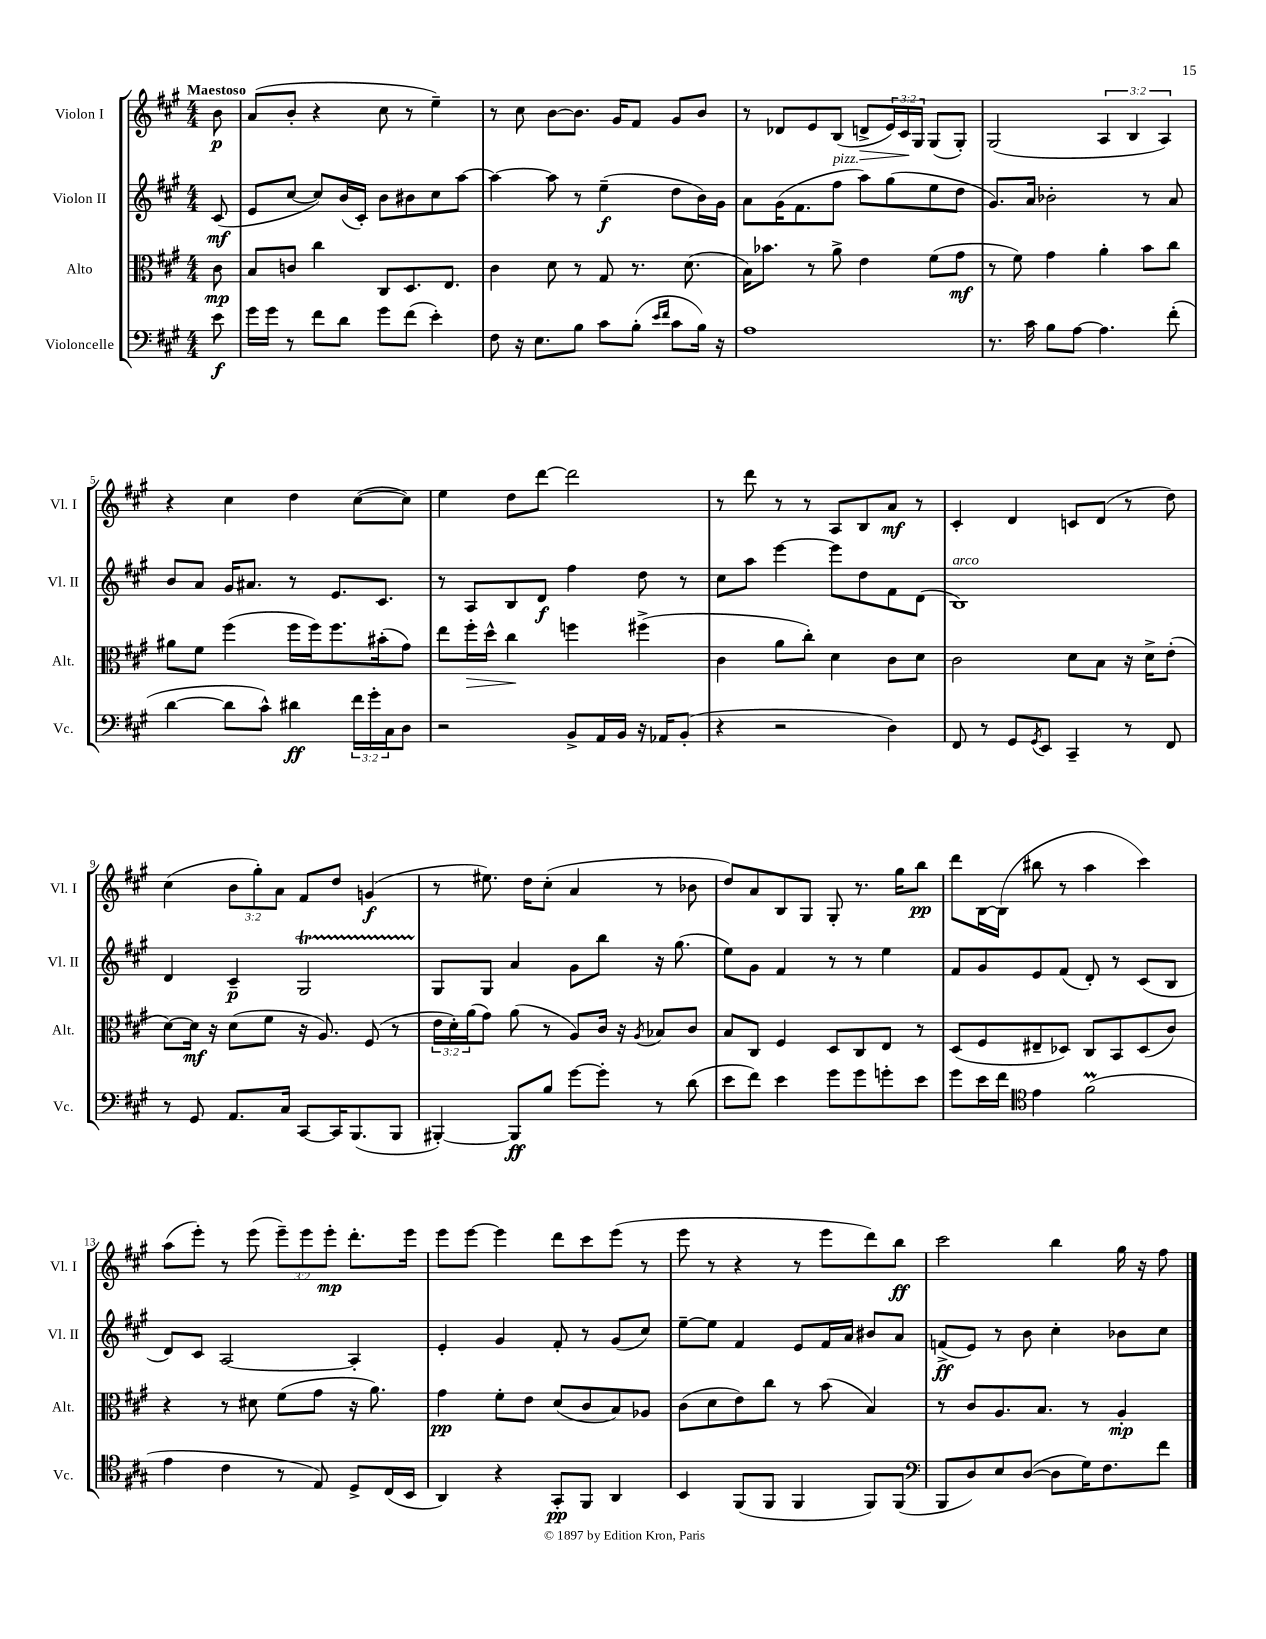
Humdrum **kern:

**kern	**dynam	**kern	**dynam	**kern	**dynam	**kern	**dynam
*part4	*part4	*part3	*part3	*part2	*part2	*part1	*part1
*staff4	*staff4	*staff3	*staff3	*staff2	*staff2	*staff1	*staff1
*I"Violoncelle	*	*I"Alto	*	*I"Violon II	*	*I"Violon I	*
*I'Vc.	*	*I'Alt.	*	*I'Vl. II	*	*I'Vl. I	*
*clefF4	*	*clefC3	*	*clefG2	*	*clefG2	*
*k[f#c#g#]	*	*k[f#c#g#]	*	*k[f#c#g#]	*	*k[f#c#g#]	*
*M4/4	*	*M4/4	*	*M4/4	*	*M4/4	*
=	=	=	=	=	=	=	=
!	!	!	!	!	!	!LO:TX:a:B:t=Maestoso	!
8e\	f	8c#\	mp	(8c#/	mf	8b\	p
=1	=1	=1	=1	=1	=1	=1	=1
16g#\LL	.	8B/L	.	8e/L	.	(8a/L	.
16g#\JJ	.	.	.	.	.	.	.
8r	.	8cn/J	.	[8cc#/J	.	8b'/J	.
8f#\L	.	4cc#\	.	8cc#/L])	.	4r	.
8d\J	.	.	.	(16b/L	.	.	.
.	.	.	.	16c#'/JJ)	.	.	.
8g#\L	.	8C#/L	.	8b\L	.	8cc#\	.
(8f#\J	.	8.D/	.	8b#X\	.	8r	.
4e'\)	.	.	.	8cc#\	.	4ee~\)	.
.	.	8.E/J	.	.	.	.	.
.	.	.	.	[8aa\J	.	.	.
=2	=2	=2	=2	=2	=2	=2	=2
8F#\	.	4c#\	.	4aa\_	.	8r	.
16r	.	.	.	.	.	8cc#\	.
8.E\L	.	.	.	.	.	.	.
.	.	8d\	.	8aa\]	.	[8b\L	.
8B\J	.	8r	.	8r	.	8.b\J]	.
8c#\L	.	8G#/	.	(4ee~\	f	.	.
.	.	.	.	.	.	16g#/KL	.
(8B'\J	.	8.r	.	.	.	8f#/J	.
16qqe/LL	.	.	.	.	.	.	.
16qqf#/JJ	.	.	.	.	.	.	.
8c#\L	.	.	.	8dd\L	.	8g#/L	.
.	.	(8.d\	.	.	.	.	.
16B\Jk)	.	.	.	16b\L)	.	8b/J	.
16r	.	.	.	16g#\JJ	.	.	.
=3	=3	=3	=3	=3	=3	=3	=3
1A	.	16B\KL)	.	8a\L	.	8r	.
.	.	8.b-X\J	.	.	.	.	.
.	.	.	.	(16g#\K	.	8d-X/L	.
.	.	.	.	8.f#\	.	.	.
.	.	8r	.	.	.	8e/	.
!	!	!	!	!LO:TX:a:i:t=pizz.	!	!	!
.	.	8a^\	.	8ff#\J	.	(8B/J	.
!	!	!	!	!	!	!	!LO:HP:b
.	.	4e\	.	8aa\L)	.	8dn^/L	>
.	.	.	.	(8gg#\	.	24e/L)	.
.	.	.	.	.	.	24c#/	.
.	.	.	.	.	.	24G#/JJ	]
.	.	(8f#\L	.	8ee\	.	(8G#/L	.
.	.	8g#\J	mf	8dd\J	.	8G#'/J)	.
=4	=4	=4	=4	=4	=4	=4	=4
8.r	.	8r	.	8.g#/L)	.	(2G#/	.
.	.	8f#\)	.	.	.	.	.
16c#\	.	.	.	16a/Jk	.	.	.
8B\L	.	4g#\	.	2b-X'\	.	.	.
[8A\J	.	.	.	.	.	.	.
4.A\]	.	4a'\	.	.	.	6A/	.
.	.	.	.	.	.	6B/	.
.	.	8b\L	.	8r	.	.	.
.	.	.	.	.	.	6A/)	.
(8f#'\	.	8cc#\J	.	8a/	.	.	.
!!LO:LB:g=z
=5	=5	=5	=5	=5	=5	=5	=5
[4d\	.	8a#X\L	.	8b/L	.	4r	.
.	.	8f#\J	.	8a/J	.	.	.
8d\L]	.	(4ff#\	.	16g#/KL	.	4cc#\	.
.	.	.	.	8.a#X/J	.	.	.
8c#^^\J)	.	.	.	.	.	.	.
4d#X\	ff	16ff#\LL	.	8r	.	4dd\	.
.	.	16ff#\J)	.	.	.	.	.
.	.	8.ff#\	.	8.e/L	.	.	.
24f#\LL	.	.	.	.	.	([8cc#\L	.
24g#'\	.	.	.	.	.	.	.
.	.	(16b#X'\k	.	8.c#/J	.	.	.
24C#\J	.	.	.	.	.	.	.
8D\J	.	8g#\J)	.	.	.	8cc#\J])	.
=6	=6	=6	=6	=6	=6	=6	=6
2r	.	8ee\L	.	8r	.	4ee\	.
!	!	!	!LO:HP:b	!	!	!	!
.	.	16ff#'\L	>	8A/L	.	.	.
.	.	16dd^^\JJ	.	.	.	.	.
.	.	4cc#\	.	8B/	.	8dd\L	.
.	.	.	.	8d/J	f	[8ddd\J	.
8BB^/L	.	4ffn\	]	4ff#\	.	2ddd\]	.
16AA/L	.	.	.	.	.	.	.
16BB/JJ	.	.	.	.	.	.	.
16r	.	(4ff#X^\	.	8dd\	.	.	.
16AA-X/KL	.	.	.	.	.	.	.
(8BB'/J	.	.	.	8r	.	.	.
=7	=7	=7	=7	=7	=7	=7	=7
4r	.	4c#\	.	8cc#\L	.	8r	.
.	.	.	.	8aa\J	.	8ddd\	.
2r	.	8a\L	.	[4eee\	.	8r	.
.	.	8cc#'\J)	.	.	.	8r	.
.	.	4d\	.	8eee\L]	.	8A/L	.
.	.	.	.	8dd\	.	8B/	.
4D\)	.	8c#\L	.	8f#\	.	8a/J	mf
.	.	8d\J	.	(8d\J	.	8r	.
=8	=8	=8	=8	=8	=8	=8	=8
!	!	!	!	!LO:TX:a:i:t=arco	!	!	!
8FF#/	.	2c#\	.	1B)	.	4c#'/	.
8r	.	.	.	.	.	.	.
8GG#/L	.	.	.	.	.	4d/	.
8qGG#/	.	.	.	.	.	.	.
8EE/J	.	.	.	.	.	.	.
4CC#~/	.	8d\L	.	.	.	8cn/L	.
.	.	8B\J	.	.	.	(8d/J	.
8r	.	16r	.	.	.	8r	.
.	.	16d^\KL	.	.	.	.	.
8FF#/	.	(8e'\J	.	.	.	8dd\)	.
!!LO:LB:g=z
=9	=9	=9	=9	=9	=9	=9	=9
8r	.	[8d\L)	.	4d/	.	(4cc#\	.
8GG#/	.	16d\Jk]	mf	.	.	.	.
.	.	16r	.	.	.	.	.
8.AA/L	.	(8d\L	.	4c#~/	p	12b\L	.
.	.	.	.	.	.	12gg#'\)	.
.	.	8f#\J	.	.	.	.	.
.	.	.	.	.	.	12a\J	.
16C#/Jk	.	.	.	.	.	.	.
[8CC#/L	.	16r	.	2G#t/	.	8f#/L	.
.	.	8.A/)	.	.	.	.	.
16CC#/K]	.	.	.	.	.	8dd/J	.
(8.BBB/	.	.	.	.	.	.	.
.	.	(8F#/	.	.	.	(4gn/	f
8BBB/J	.	8r	.	.	.	.	.
=10	=10	=10	=10	=10	=10	=10	=10
[4BBB#X'/)	.	24e\LL	.	8G#/L	.	8r	.
.	.	24d'\)	.	.	.	.	.
.	.	(24a\J	.	.	.	.	.
.	.	8g#\J)	.	8G#/J	.	8.ee#X\)	.
8BBB#/L]	ff	(8a\	.	4a/	.	.	.
.	.	.	.	.	.	16dd\KL	.
8B/J	.	8r	.	.	.	(8cc#'\J	.
[8g#\L	.	8A/L)	.	8g#\L	.	4a/	.
8g#'\J]	.	16c#/Jk	.	8bb\J	.	.	.
.	.	16r	.	.	.	.	.
.	.	8qA/	.	.	.	.	.
8r	.	8B-X/L	.	16r	.	8r	.
.	.	.	.	(8.gg#\	.	.	.
(8d\	.	8c#/J	.	.	.	8b-X\	.
=11	=11	=11	=11	=11	=11	=11	=11
8e\L	.	8B/L	.	8ee\L)	.	8dd/L)	.
8f#\J)	.	8C#/J	.	8g#\J	.	8a/	.
4e\	.	4F#/	.	4f#/	.	8B/	.
.	.	.	.	.	.	8G#/J	.
8g#\L	.	8D/L	.	8r	.	8G#'/	.
8g#\	.	8C#/	.	8r	.	8.r	.
8gn'\	.	8E/J	.	4ee\	.	.	.
.	.	.	.	.	.	16gg#\KL	.
8e\J	.	8r	.	.	.	8bb\J	pp
=12	=12	=12	=12	=12	=12	=12	=12
8g#\L	.	(8D/L	.	8f#/L	.	8ddd\L	.
16e\L	.	8F#/	.	8g#/	.	[16B\L	.
16f#\JJ	.	.	.	.	.	(16B\JJ]	.
*clefC4	*	*	*	*	*	*	*
4e\	.	8E#X~/	.	8e/	.	8bb#X\	.
.	.	8D-X/J)	.	(8f#/J	.	8r	.
(2f#M\	.	8C#/L	.	8d'/)	.	4aa\	.
.	.	8BB/	.	8r	.	.	.
.	.	(8D-/	.	(8c#/L	.	4ccc#\)	.
.	.	8c#/J)	.	8B/J	.	.	.
!!LO:LB:g=z
=13	=13	=13	=13	=13	=13	=13	=13
4e\	.	4r	.	8d/L)	.	(8aa\L	.
.	.	.	.	8c#/J	.	8eee'\J)	.
4c#\	.	8r	.	[2A/	.	8r	.
.	.	8d#X\	.	.	.	(8eee\	.
8r	.	(8f#\L	.	.	.	12eee~\L)	.
.	.	.	.	.	.	12eee\	.
8E/)	.	8g#\J	.	.	.	.	.
.	.	.	.	.	.	12eee'\J	mp
8D^/L	.	16r	.	4A'/]	.	8.ddd'\L	.
.	.	8.a\)	.	.	.	.	.
(16C#/L	.	.	.	.	.	.	.
16BB/JJ	.	.	.	.	.	16eee\Jk	.
=14	=14	=14	=14	=14	=14	=14	=14
4AA/)	.	4g#\	pp	4e'/	.	8eee\L	.
.	.	.	.	.	.	[8eee\J	.
4r	.	8f#'\L	.	4g#/	.	4eee\]	.
.	.	8e\J	.	.	.	.	.
8GG#'/L	pp	(8d/L	.	8f#'/	.	8ddd\L	.
8FF#/J	.	8c#/	.	8r	.	8ccc#\	.
4AA/	.	8B/)	.	(8g#/L	.	(8eee\J	.
.	.	8A-X/J	.	8cc#/J)	.	8r	.
=15	=15	=15	=15	=15	=15	=15	=15
4BB/	.	(8c#\L	.	[8ee~\L	.	8eee\	.
.	.	8d\	.	8ee\J]	.	8r	.
(8FF#/L	.	8e\)	.	4f#/	.	4r	.
8FF#/J	.	8cc#\J	.	.	.	.	.
4FF#/	.	8r	.	8e/L	.	8r	.
.	.	(8b\	.	16f#/L	.	8eee\L	.
.	.	.	.	16a/JJ	.	.	.
8FF#/L)	.	4B/)	.	8b#X/L	.	8ddd\)	.
(8FF#/J	.	.	.	8a/J	.	8bb\J	ff
=16	=16	=16	=16	=16	=16	=16	=16
*clefF4	*	*	*	*	*	*	*
8BBB/L	.	8r	.	(8fn^/L	ff	2ccc#\	.
8D/)	.	8c#/L	.	8e/J)	.	.	.
8E/	.	8.A/	.	8r	.	.	.
([8D/J	.	.	.	8b\	.	.	.
.	.	8.B/J	.	.	.	.	.
8D\L]	.	.	.	4cc#'\	.	4bb\	.
16G#\K)	.	8r	.	.	.	.	.
8.F#\	.	.	.	.	.	.	.
.	.	4A'/	mp	8b-X\L	.	16gg#\	.
.	.	.	.	.	.	16r	.
8f#\J	.	.	.	8cc#\J	.	8ff#\	.
==	==	==	==	==	==	==	==
*-	*-	*-	*-	*-	*-	*-	*-
